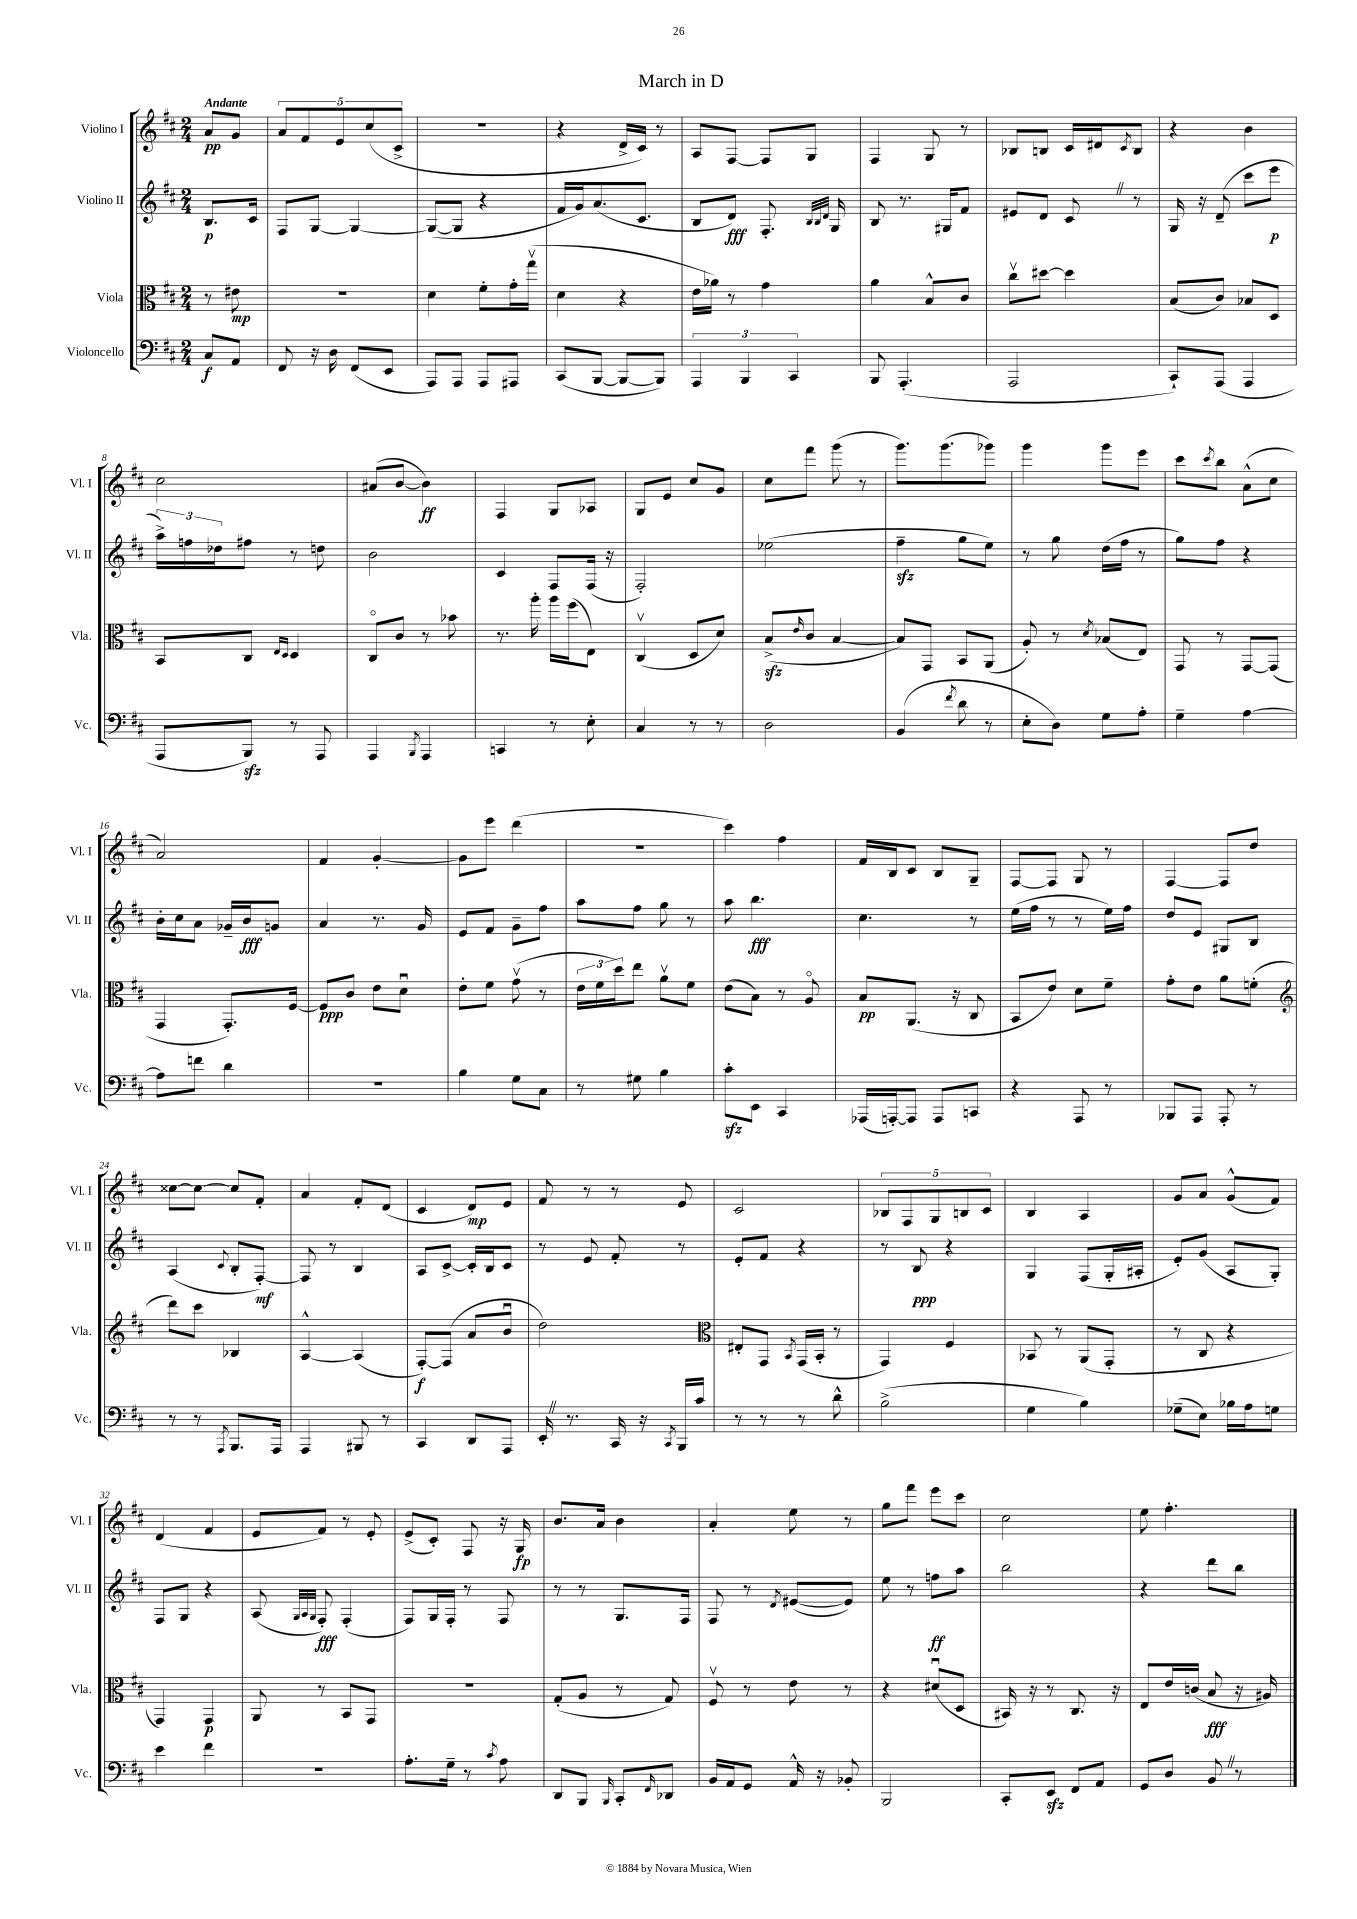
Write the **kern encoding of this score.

**kern	**kern	**kern	**kern
*staff4	*staff3	*staff2	*staff1
*clefF4	*clefC3	*clefG2	*clefG2
*k[f#c#]	*k[f#c#]	*k[f#c#]	*k[f#c#]
*M2/4	*M2/4	*M2/4	*M2/4
8C#/L	8r	8.B/L	8a/L
8AA/J	8e#\	.	8g/J
.	.	16c#/Jk	.
=	=	=	=
8FF#/	2r	8F#/L	10a/L
.	.	.	10f#/
16r	.	[8G/J	.
16D\	.	.	.
.	.	.	10e/
(8FF#/L	.	4G/_	.
.	.	.	(10cc#/
8EE/J	.	.	.
.	.	.	10c#^/J
=	=	=	=
8AAA/L)	4d\	(8G/_L	2r
8AAA/J	.	8G/]J	.
8AAA/L	8f#'\L	4r	.
8AAA#/J	16g'\L	.	.
.	(16ggv\JJ	.	.
=	=	=	=
(8CC#/L	4d\	16f#/LL	4r
.	.	16g/J)	.
[8BBB/J	.	(8.a/	.
8BBB/_L	4r	.	16d^/LL
.	.	8.c#/J	16c#/JJ)
8BBB/]J)	.	.	8r
=	=	=	=
6AAA/	16e\LL	8B/L	8A/L
.	16a-\JJ)	.	.
.	8r	8d/J)	[8F#/J
6BBB/	.	.	.
.	4g\	8.F#'/	8F#/]L
6CC#/	.	.	.
.	.	.	8G/J
.	.	32qqB/LLL	.
.	.	32qqB/	.
.	.	32qqd/JJJ	.
.	.	16G/	.
=	=	=	=
8BBB/	4a\	8B/	4F#/
(4.AAA'/	.	8.r	.
.	8B^^/L	.	8G/
.	.	16G#/LK	.
.	8c#/J	8f#/J	8r
=	=	=	=
2AAA/	8cc#v\L	8e#/L	8B-/L
.	[8dd#\J	8d/J	8B/J
.	4dd#\]	8c#/	16c#/LL
.	.	.	16d#/J
.	.	.	8qc#/
.	.	8r	8B/J
=	=	=	=
8CC#`/L)	(8B/L	16G/	4r
.	.	16r	.
(8AAA/J	8c#/J)	(8d~/	.
4AAA/	8B-/L	8ccc#\L	4b\
.	8D/J	8eee\J	.
=	=	=	=
8AAA/L	8BB/L	24aa^\LL)	2cc#\
.	.	24ff\	.
.	.	24dd-\J	.
8BBB/J)	8C#/J	8ff#\J	.
.	16qqE/LL	.	.
.	16qqD/JJ	.	.
8r	4D/	8r	.
8AAA/	.	8dd\	.
=	=	=	=
4AAA/	8C#o/L	2b\	(8a#/L
.	8c#/J	.	[8b/J
8qBBB/	.	.	.
4AAA/	8r	.	4b\])
.	8b-\	.	.
=	=	=	=
4CC/	8.r	4c#/	4F#/
.	16aa'\	.	.
8r	16aa\LL	8F#/L	8G/L
.	(16ff#\J	.	.
8E'\	8E\J)	(16F#/Jk	8A-/J
.	.	16r	.
=	=	=	=
4C#/	(4C#v/	2F#'/)	8G/L
.	.	.	8e/J
8r	8D/L	.	8cc#/L
8r	8d/J)	.	8g/J
=	=	=	=
2D\	(8B^/L	(2ee-\	8cc#\L
.	16qqe/	.	.
.	8c#/J	.	8fff#\J
.	[4B/	.	(8ggg\
.	.	.	8r
=	=	=	=
(4BB/	8B/]L)	4ff#~\	8.ggg\L)
.	8GG/J	.	.
.	.	.	(8.ggg\
8qf#/	.	.	.
8d\	8BB/L	8gg\L	.
8r	(8AA/J	8ee\J)	8ggg-\J)
=	=	=	=
8E'\L	8A'/)	8r	4ggg\
8D\J)	8r	8gg\	.
.	8qd/	.	.
8G\L	(8B-/L	(16dd\LL	8ggg\L
.	.	16ff#\JJ	.
8A'\J	8E/J)	8r	8eee\J
=	=	=	=
4G~\	8GG/	8gg\L)	8ccc#\L
.	.	.	8qccc#/
.	8r	8ff#\J	8bb\J
[4A\	[8GG/L	4r	(8a^^\L
.	(8GG/]J	.	8cc#\J
=	=	=	=
8A\]L	4GG/	16b'\LL	2a/)
.	.	16cc#\J	.
8f\J	.	8a\J	.
4d\	8.GG'/L)	16g-~/LL	.
.	.	16b/J	.
.	.	8g/J	.
.	[16F#/Jk	.	.
=	=	=	=
2r	8F#/]L	4a/	4f#/
.	8c#/J	.	.
.	8e\L	8.r	[4g'/
.	8du\J	.	.
.	.	16g/	.
=	=	=	=
4B\	8e'\L	8e/L	8g\]L
.	8f#\J	8f#/J	8eee\J
8G\L	(8gv\	8g~\L	(4ddd\
8C#\J	8r	8ff#\J	.
=	=	=	=
8r	24e\LL	8aa\L	2r
.	24f#\	.	.
.	24dd\J)	.	.
8G#\	8ee\J	8ff#\J	.
4B\	8av\L	8gg\	.
.	8f#\J	8r	.
=	=	=	=
8c#'\L	(8e\L	8aa\	4ccc#\)
8EE\J	8B\J)	4.bb\	.
4CC#/	8r	.	4ff#\
.	8Ao/	.	.
=	=	=	=
(16AAA-/LL	8B/L	4.cc#\	16f#/LL
[16AAA'/J)	.	.	16B/J
8AAA/]J	(8.AA/J	.	8c#/J
8AAA/L	.	.	8B/L
.	16r	.	.
8CC/J	8C#/	8r	8G~/J
=	=	=	=
4r	8BB/L	(16ee\LL	[8F#/L
.	.	16ff#\JJ	.
.	8e/J)	8r	8F#/]J
8AAA/	8d\L	8r	8G/
8r	8f#~\J	16ee\LL)	8r
.	.	16ff#\JJ	.
=	=	=	=
8BBB-/L	8g'\L	8dd/L	[4F#/
8AAA/J	8e\J	8e/J	.
8AAA'/	8a\L	8G#/L	8F#/]L
8r	(8f'\J	8B/J	8dd/J
=	=	=	=
*	*clefG2	*	*
8r	8ddd\L)	(4A/	[8cc##\L
8r	8ccc#\J	.	8cc##\_J
8qAAA/	.	8qqc#/	.
8.BBB/L	4B-/	8B'/L	8cc##/]L
.	.	[8F#'/J)	8f#'/J
16AAA/Jk	.	.	.
=	=	=	=
4AAA/	[4A^^/	8F#/]	4a/
.	.	8r	.
8BBB#/	(4A/]	4B/	8f#'/L
8r	.	.	(8d/J
=	=	=	=
4CC#/	[8F#'/L)	8A/L	4c#/
.	(8F#/]J	[8c#^/J	.
8DD/L	8a/L	16c#'/]LL	8d/L)
.	.	16B/J	.
8AAA/J	8bu/J	8c#/J	8e/J
=	=	=	=
16EE'/	2dd\)	8r	8f#/
8.r	.	.	.
.	.	8e/	8r
16CC#/	.	8f#'/	8r
16r	.	.	.
8qCC#/	.	.	.
16BBB/LL	.	8r	8e/
16c#/JJ	.	.	.
=	=	=	=
*	*clefC3	*	*
8r	8E#'/L	8e'/L	2c#/
8r	8GG/J	8f#/J	.
.	8qBB/	.	.
8r	(16GG/LL	4r	.
.	16BB'/JJ	.	.
8d^^\	8r	.	.
=	=	=	=
(2B^\	4GG/)	8r	10B-/L
.	.	.	10F#/
.	.	8B/	.
.	.	.	10G/
.	4F#/	4r	.
.	.	.	10B/
.	.	.	10c#/J
=	=	=	=
4G\	8BB-/	4G/	4B/
.	8r	.	.
4B\)	(8AA/L	(8F#/L	4A/
.	8GG'/J	16G'/L	.
.	.	16A#'/JJ	.
=	=	=	=
(8G-~\L	8r	8e'/L)	8g/L
8E\J)	8C#/	(8g/J	8a/J
16B-\LL	4r	8A/L	(8g^^/L
16A\J	.	.	.
8G\J	.	8G'/J)	8f#/J)
=	=	=	=
4e\	4GG/)	8F#/L	(4d/
.	.	8G/J	.
4f#\	4GG/	4r	4f#/
=	=	=	=
2r	8AA/	(8A/	8e/L
.	.	32qqG/LLL	.
.	.	32qqA/	.
.	.	32qqG/JJJ	.
.	8r	8F#'/)	8f#/J)
.	8BB/L	(4F#'/	8r
.	8GG/J	.	8e'/
=	=	=	=
8.A'\L	2r	8F#/L)	(8e^/L
.	.	16G/L	8c#'/J)
16G~\Jk	.	16F#'/JJ	.
8r	.	8r	8F#/
8qc#/	.	.	.
8A\	.	8F#/	16r
.	.	.	16G/
=	=	=	=
8DD/L	(8G'/L	8r	8.b/L
8BBB/J	8A/J	8r	.
.	.	.	16a/Jk
16qqBBB/	.	.	.
8CC#'/L	8r	8.G/L	4b\
16qqFF#/	.	.	.
8DD-/J	8G/)	.	.
.	.	16F#/Jk	.
=	=	=	=
16BB/LL	8F#v/	8F#/	4a'/
16AA/J	.	.	.
8GG/J	8r	8r	.
.	.	8qd/	.
16AA^^/	8e\	([8e#/L	8ee\
16r	.	.	.
8BB-'/	8r	8e#/]J)	8r
=	=	=	=
2BBB/	4r	8ee\	8gg\L
.	.	8r	8fff#\J
.	(8d#u/L	8ff\L	8eee\L
.	8D/J	8aa\J	8ccc#\J
=	=	=	=
8CC#'/L	16BB#/)	2bb\	2cc#\
.	16r	.	.
8EE/J	8r	.	.
8FF#/L	8.C#/	.	.
8AA/J	.	.	.
.	16r	.	.
=	=	=	=
8GG/L	8E/L	4r	8ee\
8D/J	16e/L	.	4.ff#'\
.	(16c/JJ	.	.
8BB/	8B/	8ddd\L	.
8r	16r	8bb\J	.
.	16A#/)	.	.
==	==	==	==
*-	*-	*-	*-
